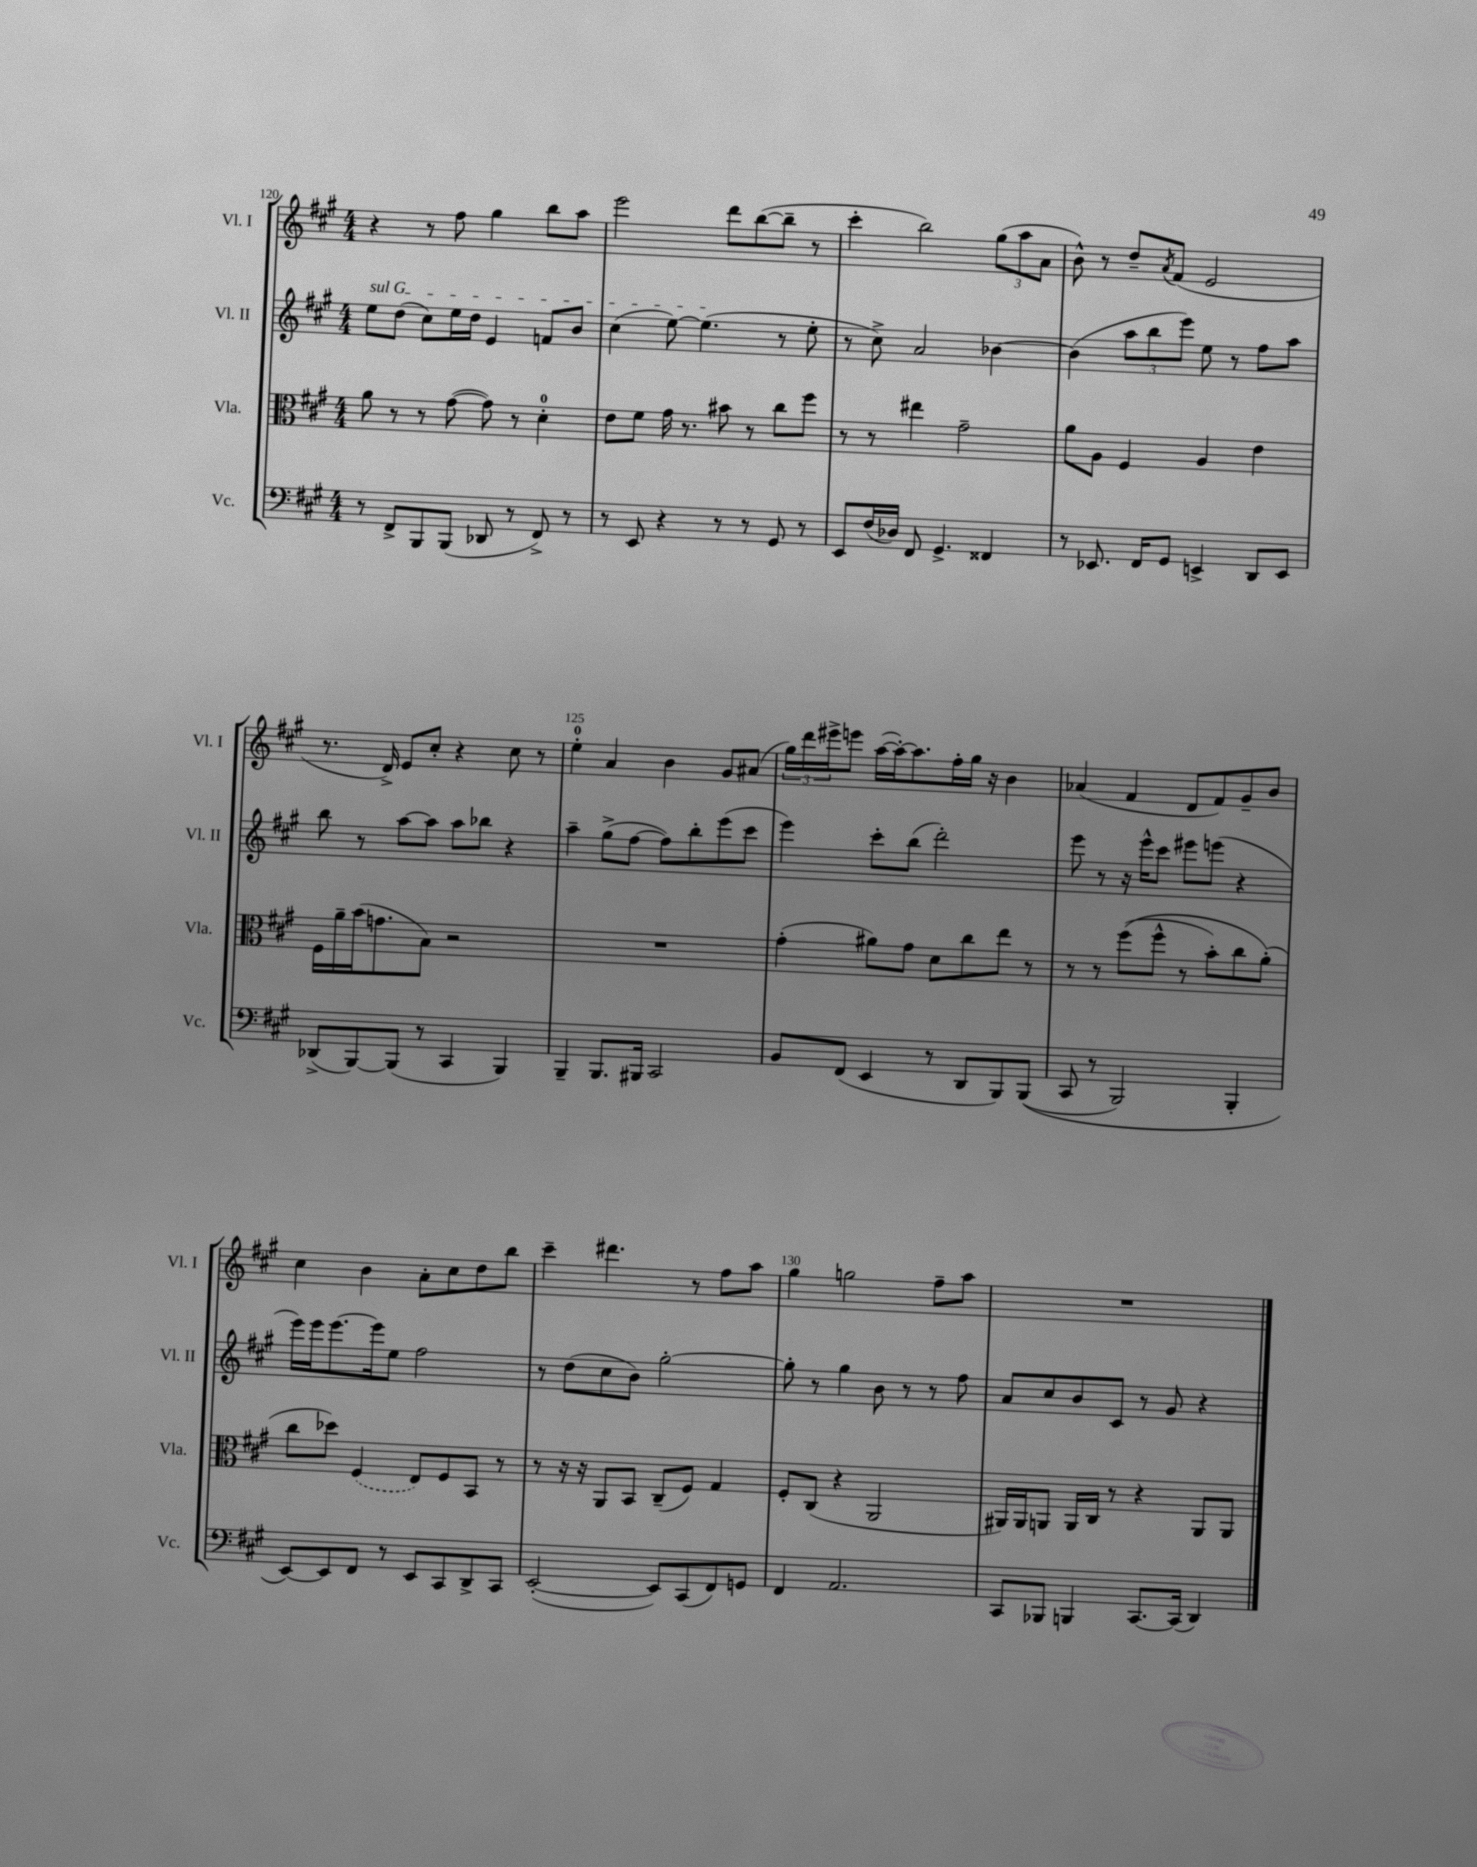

**kern	**kern	**kern	**kern
*part4	*part3	*part2	*part1
*staff4	*staff3	*staff2	*staff1
*I"Vc.	*I"Vla.	*I"Vl. II	*I"Vl. I
*I'Vc.	*I'Vla.	*I'Vl. II	*I'Vl. I
*clefF4	*clefC3	*clefG2	*clefG2
*k[f#c#g#]	*k[f#c#g#]	*k[f#c#g#]	*k[f#c#g#]
*M4/4	*M4/4	*M4/4	*M4/4
=120	=120	=120	=120
!	!	!LO:TX:a:i:t=sul G	!
8r	8a\	8ee\L	4r
8FF#^/L	8r	(8dd\J	.
8BBB/	8r	8cc#\L)	8r
(8BBB/J	([8g#\	16ee\L	8ff#\
.	.	16dd\JJ	.
8DD-X/	8g#\])	4e/	4gg#\
8r	8r	.	.
8FF#^/)	4d'\	8fn/L	8bb\L
8r	.	8b/J	8aa\J
=121	=121	=121	=121
8r	8e\L	(4cc#\	2eee\
8EE/	8f#\J	.	.
4r	16g#\	[8ee\)	.
.	8.r	.	.
.	.	(4.ee\]	.
8r	8b#X\	.	8ddd\L
8r	8r	.	([8bb\
8GG#/	8cc#\L	8r	8bb~\J]
8r	8ff#\J	8ee'\	8r
=122	=122	=122	=122
8EE/L	8r	8r	4ccc#'\
(16F#/L	8r	8cc#^\)	.
16D-X/JJ)	.	.	.
8FF#/	4ee#X\	2a/	2bb\)
4.GG#^/	.	.	.
.	2g#~\	.	.
4FF##X/	.	[4b-X\	(12gg#\L
.	.	.	12aa\
.	.	.	12a\J
=123	=123	=123	=123
8r	8a\L	(4b-\]	8b^^\)
8.EE-X/	8A\J	.	8r
.	4F#/	12aa\L	8dd~/L
16FF#/KL	.	.	.
.	.	12bb\	.
.	.	.	8qa/
8GG#/J	.	.	(8f#/J
.	.	12eee\J)	.
4EEn^/	4A/	8ee\	2e/
.	.	8r	.
8DD/L	4e\	8ff#\L	.
8EE/J	.	8aa\J	.
!!LO:LB:g=z
=124	=124	=124	=124
(8DD-X^/L	16F#\LL	8bb\	8.r
.	16a~\	.	.
[8BBB/)	(16b\J	8r	.
.	8.gn\	.	16d^/)
(8BBB/J]	.	[8aa\L	8e/L
8r	8B\J)	8aa\J]	8cc#'/J
4CC#/	2r	8aa\L	4r
.	.	8bb-X\J	.
4BBB/)	.	4r	8cc#\
.	.	.	8r
=125	=125	=125	=125
4BBB~/	1r	4aa~\	4ee'\
8.BBB/L	.	(8gg#^\L	4a/
.	.	[8ff#\J	.
16BBB#X/Jk	.	.	.
2CC#/	.	8ff#\L])	4b\
.	.	8bb'\	.
.	.	(8eee\	8g#/L
.	.	8ccc#\J	(8a#X/J
=126	=126	=126	=126
8BB/L	(4g#'\	4eee\)	24gg#\LL)
.	.	.	24ddd\
.	.	.	24eee#X^\J
(8FF#/J	.	.	8eeen\J
4EE/	8a#X\L)	8ccc#'\L	([16aa\LL
.	.	.	16aa'\J_)
.	8g#\J	(8bb\J	8.aa\]
8r	8d\L	2ddd'\)	.
.	.	.	16ff#'\L
8DD/L	8cc#\	.	16gg#\JJ
.	.	.	16r
8BBB/)	8ee\J	.	4b\
((8BBB/J	8r	.	.
=127	=127	=127	=127
8CC#/	8r	8eee\	(4a-X/
8r	8r	8r	.
2BBB/)	((8ff#\L	16r	4f#/
.	.	16eee^^\KL	.
.	8ff#^^\J	8ccc#\J	.
.	8r	8eee#X\L	8d/L
.	8b'\L)	(8eeen\J	8f#/)
4BBB'/	8cc#\	4r	8g#~/
.	(8a'\J)	.	8b/J
!!LO:LB:g=z
=128	=128	=128	=128
[8EE/L)	8cc#\L	16eee\LL)	4cc#\
.	.	16eee\J	.
8EE/]	8dd-X\J)	[8.eee\	.
8FF#/J	(4F#/	.	4b\
.	.	16eee\k]	.
8r	.	8ee\J	.
8EE/L	8E/L)	2ff#\	8a'\L
8CC#/	8F#/	.	8cc#\
8DD^/	8BB/J	.	8dd\
8CC#/J	8r	.	8bb\J
=129	=129	=129	=129
([2EE'/	8r	8r	4ccc#~\
.	16r	(8dd\L	.
.	16r	.	.
.	8AA/L	8cc#\	4.ddd#X\
.	8BB/J	8b\J)	.
8EE/L])	(8C#~/L	[2gg#'\	.
(8CC#/	8F#/J)	.	8r
8FF#/)	4G#/	.	8ff#\L
8GGn/J	.	.	8aa\J
=130	=130	=130	=130
4FF#/	8F#'/L	8gg#'\]	4gg#\
.	(8C#/J	8r	.
2.AA/	4r	4gg#\	2ggn\
.	2AA/	8b\	.
.	.	8r	.
.	.	8r	8ff#~\L
.	.	8ff#\	8aa\J
=131	=131	=131	=131
8CC#/L	16AA#X/LL)	8a/L	1r
.	16AA#/J	.	.
8BBB-X/J	8AAn/J	8cc#/	.
4BBBn/	16AA/LL	8b/	.
.	16C#/JJ	.	.
.	8r	8c#/J	.
[8.CC#/L	4r	8r	.
.	.	8g#/	.
(16CC#/Jk]	.	.	.
4DD/)	8AA/L	4r	.
.	8AA/J	.	.
==	==	==	==
*-	*-	*-	*-
